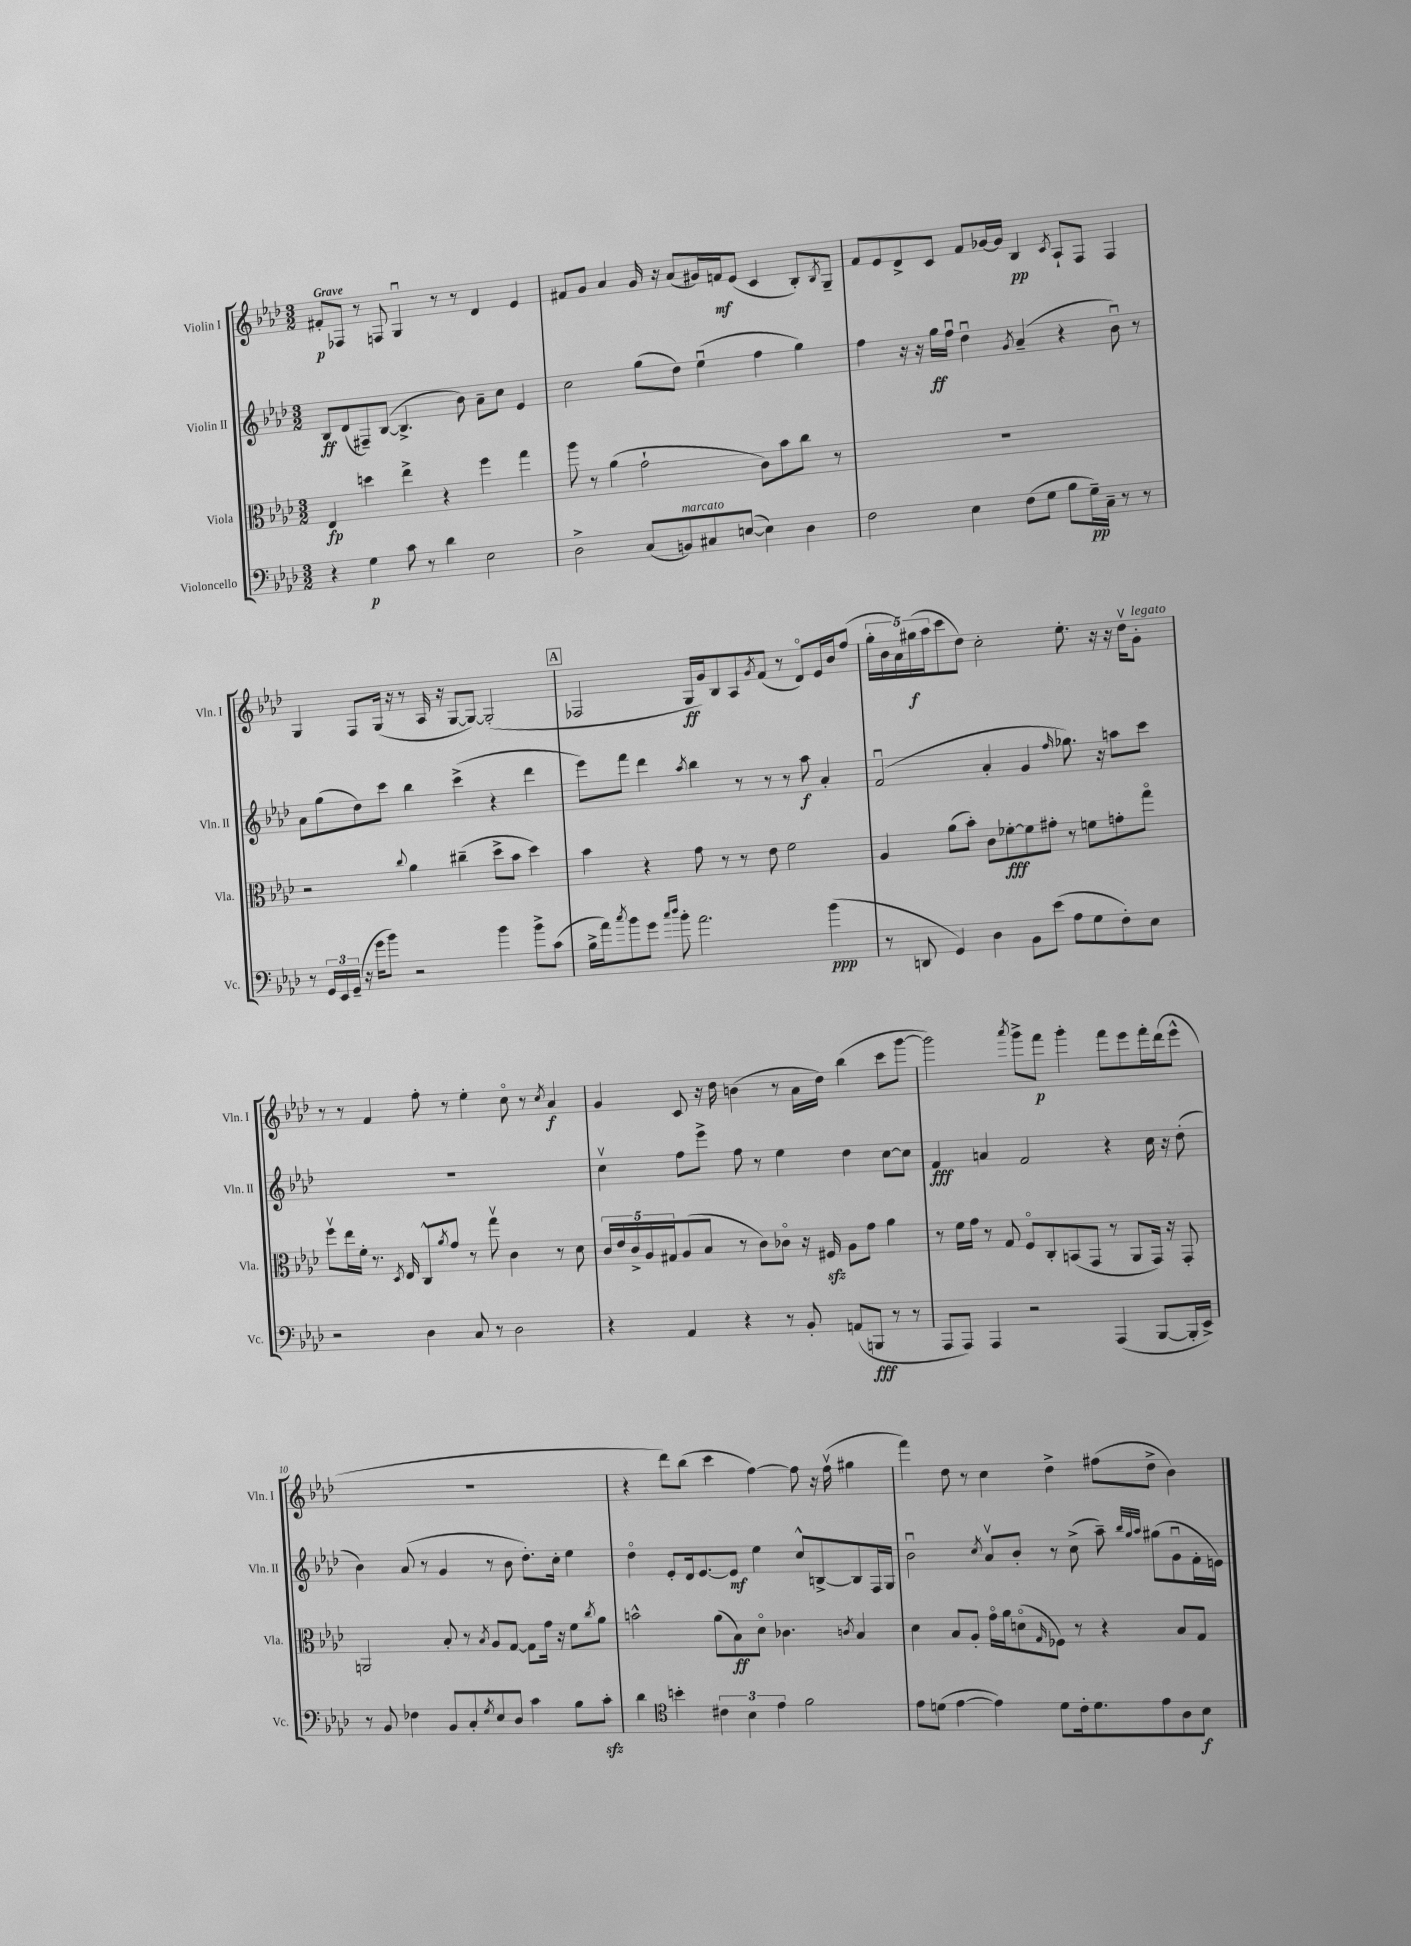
<<
\new StaffGroup <<
\new Staff = "s0" \with { instrumentName = "Violin I" shortInstrumentName = "Vln. I" } {
    \clef treble \key aes \major \numericTimeSignature \time 3/2 \tempo "Grave"
    fis'8-.\p fes8 r8 f8 g4\downbow r8 r8 des'4 ees'4 |
    fis'8 g'8 aes'4 g'16 r16 aes'8( gis'16) f'16\mf ees'8( c'4 bes8-.) \acciaccatura { bes8 } g8-- |
    f'8 ees'8 des'8-> c'8 f'8 ges'16~ ges'16 bes4\pp \acciaccatura { c'8 } aes8-! f8 f4 |
    g4 f8 g16( r16 r8 aes16 r16 g8~ g8~) g2-.( |
    \mark \markup { \box "A" } fes2 g16\ff g'16) bes8 aes8 \acciaccatura { g'8 } f'8( r8 des'8\flageolet) ees'16 bes'16 f''8( |
    \tuplet 5/4 { g''16-. bes'16 aes'16) gis''16\f( aes''16 } c'''8 des''8) c''2-. ees''8.-. r16 r16 des''16\upbow g'8-.^\markup { \italic "legato" } |
    r8 r8 f'4 f''8-. r8 ees''4-. c''8\flageolet r8 \acciaccatura { c''8 } aes'4\f |
    g'4 c'8 r16 des''16 b'4( r8 aes'16 des''16) bes''4( c'''8 g'''8~ |
    g'''2) \acciaccatura { aes'''8 } g'''8-> f'''8\p g'''4-. f'''8 ees'''8 f'''16-. des'''16( ees'''8-^ |
    R1. |
    r4 des'''8) bes''8( c'''4 f''4~) f''8 r16 f''16\upbow( gis''4 |
    f'''4) des''8 r8 c''4 des''4-> fis''8( des''8-> bes'4) \bar "|." |
}
\new Staff = "s1" \with { instrumentName = "Violin II" shortInstrumentName = "Vln. II" } {
    \clef treble \key aes \major \numericTimeSignature \time 3/2
    bes8\ff des'8( fis8--) bes8~( bes4.-> bes'8) aes'8-- c''8 ees'4 |
    c''2 g''8( des''8) ees''4\downbow( f''4 g''4) |
    f''4 r16 r16 g''16\ff f''16\downbow des''4\downbow \acciaccatura { g'8 } aes'4--( r4 bes'8\downbow) r8 |
    aes'8 g''8( des''8) c'''8 bes''4 c'''4->( r4 des'''4 |
    \mark \markup { \box "A" } ees'''8) f'''8 des'''4 \acciaccatura { aes''8 } bes''4 r8 r8 r8 aes''8\f aes'4-. |
    f'2\downbow( aes'4-. g'4 \grace { f''16 } ges''8.) r16 a''8 c'''8 |
    R1. |
    c''4\upbow f''8 ees'''8-> f''8 r8 ees''4 des''4 c''8~ c''8 |
    f'4\fff a'4 f'2 r4 c''16 r16 des''8-.( |
    bes'4) aes'8( r8 g'4 r8 bes'8 des''8.-.) c''16-. ees''4 |
    des''4\flageolet ees'8-. des'16 ees'8.~ ees'8\mf ees''4 c''8-^ b8~-> b8 f16 g16 |
    bes'2\downbow \acciaccatura { c''8 } aes'8\upbow bes'8-. r8 c''8->( aes''8--) \grace { bes''32 g''32 aes''32 } gis''8( g'8\downbow f'16-. e'16) \bar "|." |
}
\new Staff = "s2" \with { instrumentName = "Viola" shortInstrumentName = "Vla." } {
    \clef alto \key aes \major \numericTimeSignature \time 3/2
    ees4\fp d''4 ees''4-> r4 f''4 g''4 |
    aes''8 r8 aes'4( g'2-! c'8) bes'8 c''8 r8 |
    R1. |
    r2 \appoggiatura { c''8 } aes'4 cis''4--( des''8-> bes'8 des''4) |
    \mark \markup { \box "A" } bes'4 r4 g'8 r8 r8 ees'8 f'2 |
    aes4 aes'8( bes'8-.) c'8 fes'8~-.\fff fes'8 gis'8-. r8 f'8 g'8-. g''8\flageolet |
    f''8\upbow ees''16 f'16-. r8. \acciaccatura { des8 } ees16 c8-^ \acciaccatura { aes'8 } g'8 r8 g''8\upbow c'4 r8 des'8 |
    \tuplet 5/4 { c'16 ees'16 c'16-> aes16 gis16 } aes8( bes8 r8 c'8) ces'8\flageolet r16 fis16\sfz aes8 g'8 aes'4 |
    r8 f'16 g'16 r8 g8 f8\flageolet c8-. b,8( g,8 r8 aes,8 g,16) r16 g,8-. |
    a,2 bes8-. r8 \acciaccatura { bes8 } aes8 g8~ g8 g'16 r16 f'8 \acciaccatura { c''8 } aes'8 |
    b'2-^ aes'8( bes8\ff) des'8\flageolet ces'4. \acciaccatura { c'8 } bes4 |
    des'4 bes8 aes8-. g'16\flageolet aes'16 d'8\flageolet( \grace { g16 } fes8) r8 r4 bes8 g8 \bar "|." |
}
\new Staff = "s3" \with { instrumentName = "Violoncello" shortInstrumentName = "Vc." } {
    \clef bass \key aes \major \numericTimeSignature \time 3/2
    r4 g4\p c'8 r8 des'4 ees2 |
    des2-> c8( b,8^\markup { \italic "marcato" }) cis8 e8~( e4) des4 |
    f2 ees4 f8( g8 bes8 g16--\pp) c16-- r8 r8 |
    r8 \tuplet 3/2 { g,16 ees,16 g,16--( } r16 g'16 bes'8) r2 bes'4 bes'8-> c'8( |
    \mark \markup { \box "A" } bes16-> aes'16) \acciaccatura { c''8 } bes'8 g'8 \grace { c''16 des''16 } bes'8-. aes'2. bes'4\ppp( |
    r8 d,8 g,4) des4 bes,8 ees'8( aes8 g8 f8-.) ees8 |
    r2 des4 c8 r8 des2 |
    r4 aes,4 r4 r8 bes,8-. a,8( b,,8\fff r8 r8 |
    aes,,8 aes,,8) aes,,4 r2 aes,,4( bes,,8~ bes,,16-. ees,16->) |
    r8 bes,8 fes4 bes,8 c8-. \acciaccatura { g8 } ees8 des8 c'4 bes8 c'8-.\sfz |
    des'4 \clef tenor b'4-. \tuplet 3/2 { cis'4 bes4 ees'4 } f'2 |
    ees'8 d'8( ees'4~ ees'4) d'8 c'16-. d'8. ees'8 aes8 bes8\f \bar "|." |
}
>>
>>
\layout { \context { \Score \override BarNumber.break-visibility = ##(#f #t #t) barNumberVisibility = #(every-nth-bar-number-visible 5) } }
